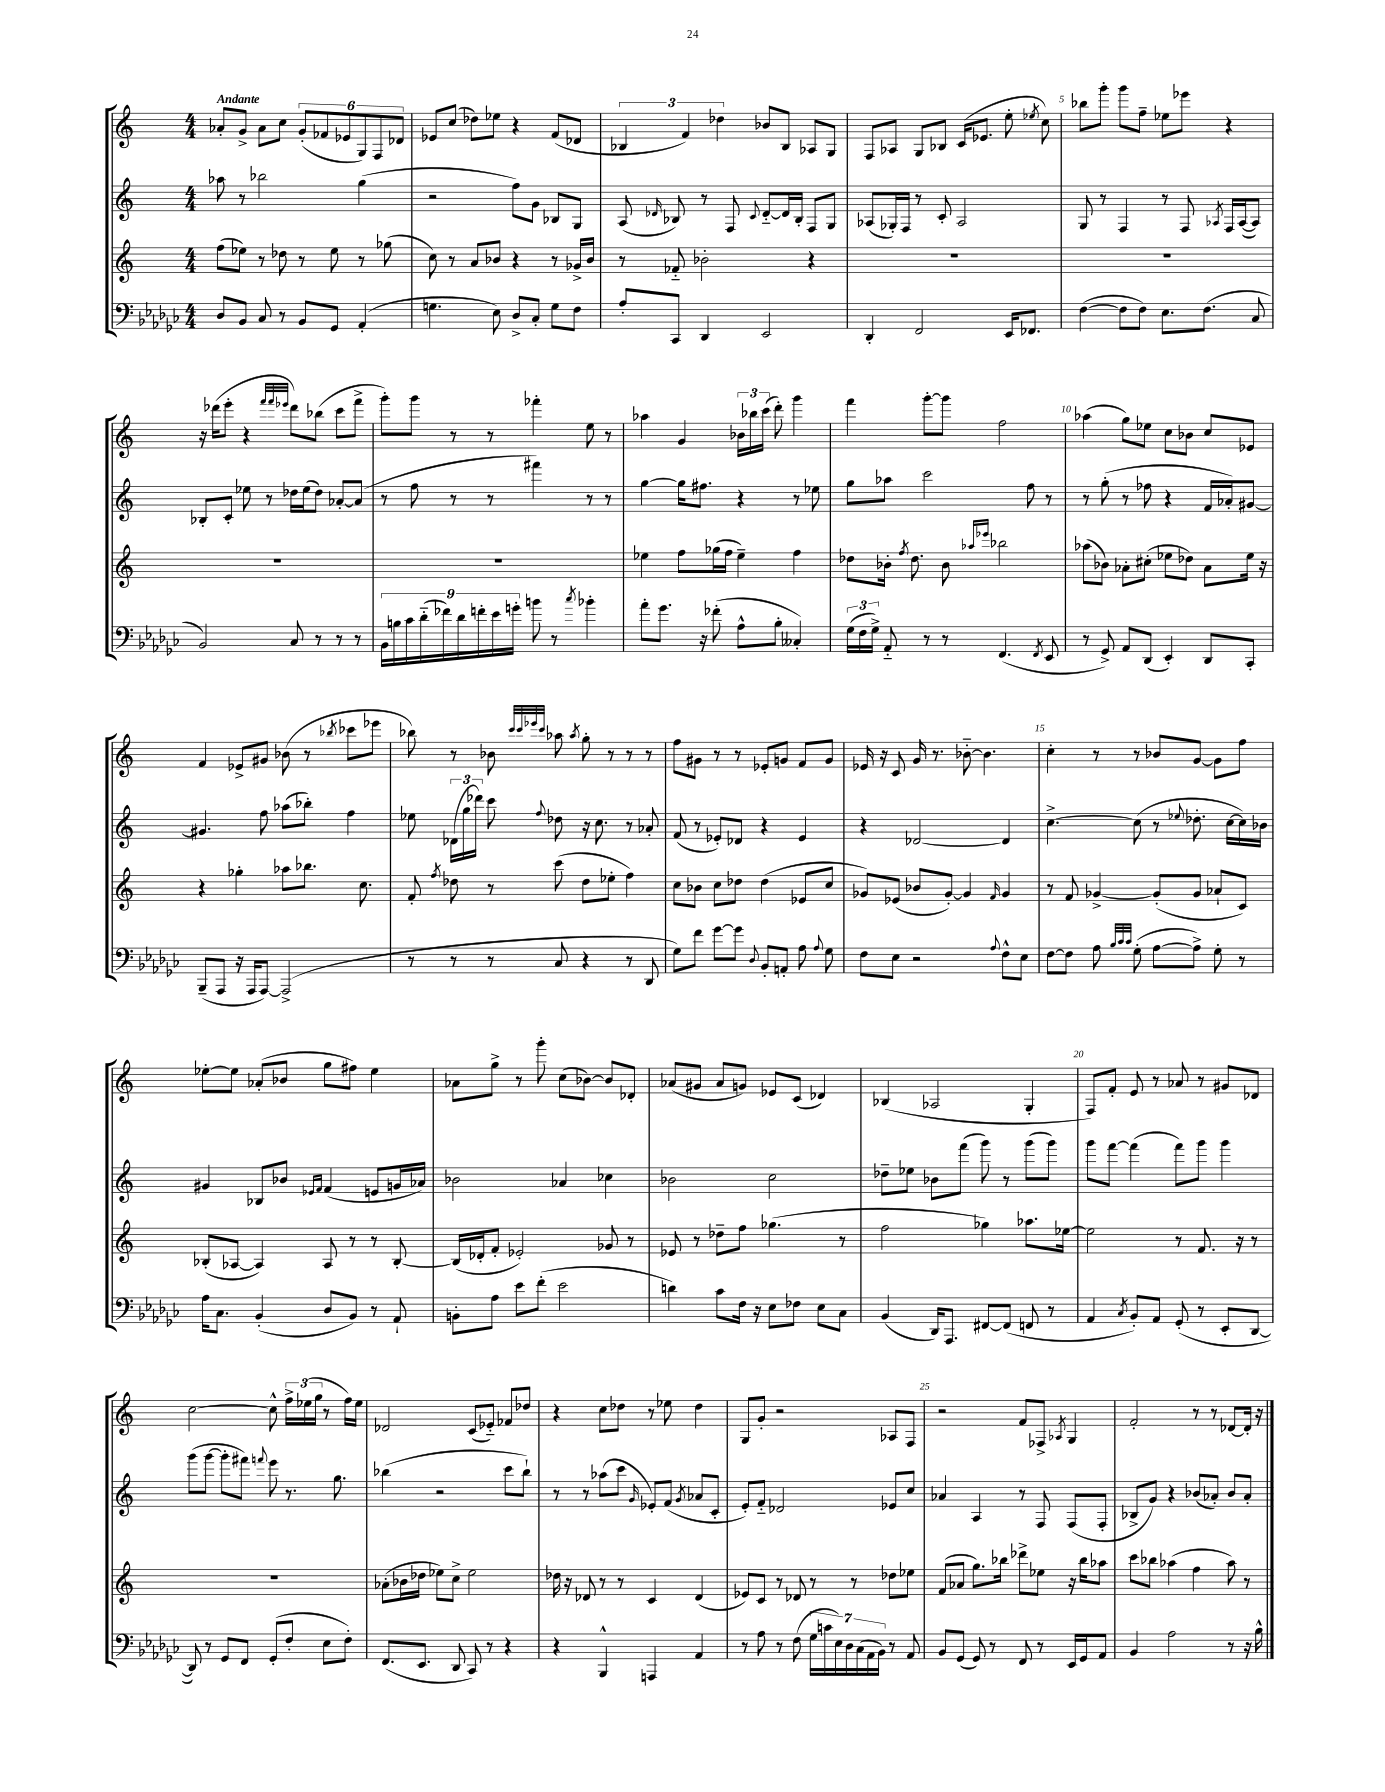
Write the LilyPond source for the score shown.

<<
\new StaffGroup <<
\new Staff = "s0" {
    \clef treble \key c \major \numericTimeSignature \time 4/4 \tempo "Andante"
    \autoBeamOff aes'8[-. g'8]-> aes'8[ c''8] \tuplet 6/4 { g'8[-.( fes'8 ees'8 g8) f8 des'8] } |
    ees'8[ c''8]( des''8[) ees''8] r4 f'8[( des'8] |
    \tuplet 3/2 { bes4 f'4) des''4 } bes'8[ bes8] aes8[ g8] |
    f8[ aes8] g8[ bes8] c'16[( ees'8.] e''8-. \acciaccatura { ees''8 } c''8) |
    bes''8[ g'''8]-. g'''8[ f''8]-- ees''8[ ees'''8] r4 |
    r16 des'''16[( e'''8]-. r4 \grace { f'''32[ f'''32 ees'''32] } des'''8[) bes''8]( c'''8[ f'''8]-> |
    g'''8[-.) g'''8] r8 r8 fes'''4-. e''8 r8 |
    aes''4 g'4 \tuplet 3/2 { bes'16[ bes''16 c'''16]( } d'''8-.) g'''4 |
    f'''4 g'''8[~-. g'''8] f''2 |
    aes''4( g''8[) ees''8] c''8[ bes'8] c''8[ ees'8] |
    f'4 ees'8[-> gis'8] bes'8( r8 \acciaccatura { bes''8 } ces'''8[ ees'''8] |
    bes''8) r8 bes'8 \grace { c'''32[ c'''32 ees'''32 c'''32] } aes''8 \acciaccatura { aes''8 } g''8-. r8 r8 r8 |
    f''8[ gis'8] r8 r8 ees'8[-. g'8] f'8[ g'8] |
    ees'16 r16 c'8 g'16 r8. bes'8~-_ bes'4. |
    c''4-. r8 r8 bes'8[ g'8]~ g'8[ f''8] |
    ees''8[~-. ees''8] aes'8[-.( bes'8] g''8[ fis''8]) ees''4 |
    aes'8[ g''8]-> r8 g'''8-. c''8[( bes'8]~) bes'8[ des'8]-. |
    aes'8[( gis'8] aes'8[ g'8]) ees'8[ c'8]( des'4) |
    bes4( aes2 g4-. |
    f8[) f'8]-. e'8 r8 aes'8 r8 gis'8[ des'8] |
    c''2~ c''8-^ \tuplet 3/2 { f''16[-> ees''16( g''16] } r8 f''16[) ees''16] |
    des'2 c'8[( ees'8]-_) fes'8[ des''8] |
    r4 c''8[ des''8] r8 ees''8 des''4 |
    g8[ g'8]-. r2 aes8[ f8] |
    r2 f'8[ fes8]-> \acciaccatura { aes8 } g4 |
    f'2-. r8 r8 des'8[~ des'16]-. r16 \bar "|." |
}
\new Staff = "s1" {
    \clef treble \key c \major \numericTimeSignature \time 4/4
    \autoBeamOff aes''8 r8 bes''2 g''4( |
    r2 f''8[) g'8] bes8[ g8] |
    a8( \grace { des'16 } bes8) r8 f8 \appoggiatura { c'8 } des'8[~-_ des'16 bes16]-. f8[ g8] |
    aes8[( ges16-.) f16] r8 c'8-. aes2 |
    g8 r8 f4 r8 f8 \acciaccatura { aes8 } f16[ aes16~( aes8]) |
    bes8[-. c'8]-. ees''8 r8 des''16[ ees''16( des''8]) aes'8[~-. aes'8]( |
    r8 f''8 r8 r8 fis'''4) r8 r8 |
    g''4~ g''16[ fis''8.] r4 r8 ees''8 |
    g''8[ aes''8] c'''2 f''8 r8 |
    r8 g''8-.( r8 fes''8 r4 f'16[ aes'16-.) gis'8]~ |
    gis'4. f''8 aes''8[( bes''8]-.) f''4 |
    ees''8 \tuplet 3/2 { des'16[( g''16 des'''16]) } c'''8 \appoggiatura { f''8 } des''8 r16 c''8. r8 aes'8-. |
    f'8( r8 ees'8[-.) des'8] r4 ees'4 |
    r4 des'2~ des'4 |
    c''4.~-> c''8( r8 \appoggiatura { ees''8 } des''8.-. c''16[~ c''16) bes'16] |
    gis'4 bes8[ bes'8] \grace { ees'16[ f'16] } f'4( e'8[ g'16 aes'16]) |
    bes'2 aes'4 ces''4 |
    bes'2 c''2 |
    des''8[-- ees''8] bes'8[ f'''8]( g'''8) r8 g'''8[( g'''8]) |
    g'''8[ f'''8]~ f'''4( f'''8[) g'''8] g'''4 |
    g'''8[( g'''8]~ g'''8[-. fis'''8]) \appoggiatura { f'''8 } e'''8 r8. g''8. |
    bes''4( r2 c'''8[ bes''8]-!) |
    r8 r8 aes''8[( c'''8] \grace { g'16 } ees'8[-.) f'8]( \acciaccatura { g'8 } aes'8[ c'8]-. |
    e'8[-.) f'8]-_ des'2 ees'8[ c''8] |
    aes'4 a4 r8 f8 f8[( f8]-. |
    bes8[-> g'8]) r4 bes'8[( aes'8]-.) bes'8[ aes'8]-. \bar "|." |
}
\new Staff = "s2" {
    \clef treble \key c \major \numericTimeSignature \time 4/4
    \autoBeamOff f''8[( ees''8]) r8 des''8 r8 ees''8 r8 ges''8( |
    c''8) r8 a'8[ bes'8] r4 r8 ges'16[-> bes'16] |
    r8 fes'8-_ bes'2-. r4 |
    R1 |
    R1 |
    R1 |
    R1 |
    ees''4 f''8[ ges''16( f''16] ees''4--) f''4 |
    des''8[ bes'16]-. \acciaccatura { f''8 } des''8. bes'8 \grace { aes''16[ ees'''16] } bes''2 |
    aes''8[( bes'8]) aes'8[-. cis''8]-.( ees''8[ des''8]) aes'8[ ees''16] r16 |
    r4 ges''4-. aes''8[ bes''8.] c''8. |
    f'8-. \acciaccatura { f''8 } des''8 r8 c'''8( des''8[ ees''8]-. f''4) |
    c''8[ bes'8] c''8[ des''8] des''4( ees'8[ c''8] |
    ges'8[) ees'8]( bes'8[ ges'8]~-.) ges'4 \grace { f'16 } ges'4 |
    r8 f'8 ges'4~-> ges'8[-.( ges'8] aes'8[-! c'8]) |
    bes8[-.( aes8]~ aes4) aes8 r8 r8 bes8~-. |
    bes16[( des'16-. f'8]-. ees'2-.) ges'8 r8 |
    ees'8 r8 des''8[-- f''8] ges''4.( r8 |
    f''2 ges''4) aes''8.[ ees''16]~ |
    ees''2 r8 f'8. r16 r8 |
    R1 |
    aes'8[-.( bes'16 des''16] ees''8[) c''8]-> ees''2 |
    des''16 r16 des'8 r8 r8 c'4 des'4( |
    ees'8[) c'8] r8 des'8 r8 r8 des''8[ ees''8] |
    f'8[( aes'8] g''8.[) bes''16] des'''8[-> ees''8] r16 bes''16[ aes''8] |
    c'''8[ bes''8] aes''4( f''4 aes''8) r8 \bar "|." |
}
\new Staff = "s3" {
    \clef bass \key ges \major \numericTimeSignature \time 4/4
    \autoBeamOff des8[ bes,8] ces8 r8 bes,8[ ges,8] aes,4-.( |
    g4. ees8) des8[-> ces8]-. g8[ f8] |
    aes8[-. ces,8] des,4 ees,2 |
    des,4-. f,2 ees,16[ fes,8.] |
    f4~( f8[ f8]) ees8.[ f8.]( ces8 |
    bes,2) ces8 r8 r8 r8 |
    \tuplet 9/8 { bes,16[ b16 ces'16 des'16-_( fes'16) des'16 f'16-. ees'16 g'16]-. } b'8 r8 \acciaccatura { ces''8 } bes'4-. |
    aes'8[-. ges'8.] r16 fes'8-.( aes8[-^ bes8]-. ceses4-.) |
    \tuplet 3/2 { ges16[( f16 ges16]->) } aes,8-_ r8 r8 f,4.( \acciaccatura { f,8 } ees,8 |
    r8 ges,8->) aes,8[ des,8]( ees,4-.) des,8[ ces,8]-. |
    bes,,8[--( aes,,8] r16 aes,,16[ aes,,8]~) aes,,2->( |
    r8 r8 r8 ces8 r4 r8 des,8 |
    ges8[) f'8] ges'8[~ ges'8] \appoggiatura { des8 } bes,8[-. a,8]-. aes8 \appoggiatura { aes8 } ges8 |
    f8[ ees8] r2 \appoggiatura { aes8 } f8[-^ ees8] |
    f8[~ f8] aes8 \grace { bes32[ ces'32 ces'32] } ges8-.( aes8[~ aes8]->) ges8-. r8 |
    aes16[ ces8.] bes,4-.( des8[ bes,8]) r8 aes,8-! |
    b,8[-. aes8] ees'8[ f'8]-.( ees'2 |
    d'4) ces'8[ f16] r16 ees8[ fes8] ees8[ ces8] |
    bes,4( des,16[) aes,,8.] fis,8[~ fis,8]( f,8 r8 |
    aes,4 \acciaccatura { ces8 } bes,8[-.) aes,8] ges,8-.( r8 ees,8[-. des,8]~ |
    des,8) r8 ges,8[ f,8] ges,8[-.( f8]-. ees8[ f8]-.) |
    f,8.[( ees,8.] des,8 ces,8) r8 r4 |
    r4 bes,,4-^ a,,4 aes,4 |
    r8 aes8 r8 f8( \tuplet 7/4 { ges16[ c'16 ees16) des16 ces16( aes,16 bes,16]) } r8 aes,8 |
    bes,8[ ges,8]( ges,8) r8 f,8 r8 ees,16[ ges,16 aes,8] |
    bes,4 aes2 r8 r16 bes16-^ \bar "|." |
}
>>
>>
\layout { \context { \Score \override BarNumber.break-visibility = ##(#f #t #t) barNumberVisibility = #(every-nth-bar-number-visible 5) } }
